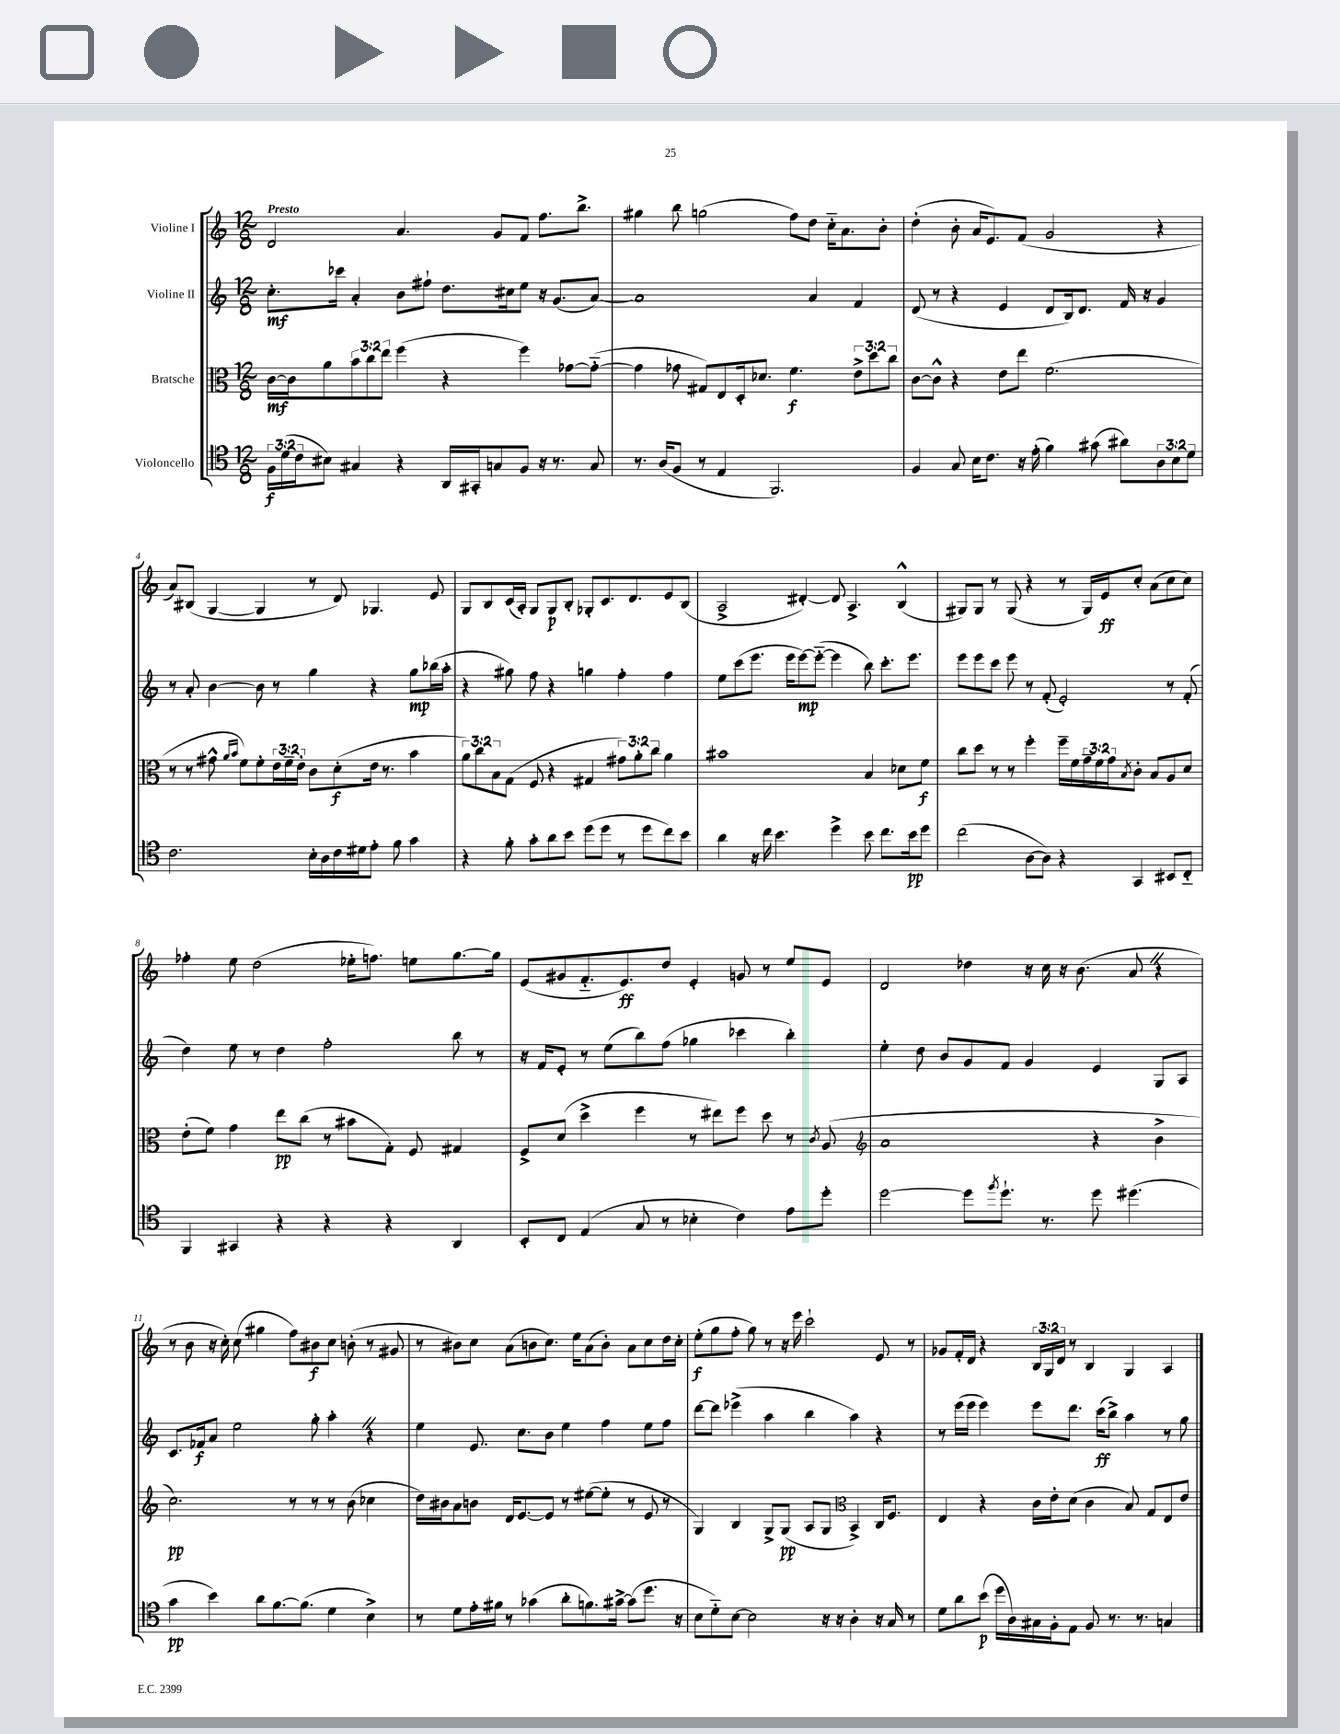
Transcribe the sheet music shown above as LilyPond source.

<<
\new StaffGroup <<
\new Staff = "s0" \with { instrumentName = "Violine I" } {
    \clef treble \key c \major \numericTimeSignature \time 12/8 \override Staff.TupletNumber.text = #tuplet-number::calc-fraction-text \tempo "Presto"
    d'2 a'4. g'8 f'8 f''8. b''8.-> |
    gis''4 b''8 g''2( f''8) d''8 c''16-_ a'8. b'8-. |
    d''4-.( b'8-. a'16 e'8.) f'8( g'2 r4 |
    a'8) bis8( g4~ g4 r8 d'8) ges4. e'8 |
    g8 b8 c'16( a16-.) g8 g8\p b8-. ges8-. c'8. d'8. e'8 b8( |
    a2-> dis'4~-.) dis'8 a4.-> b4-^( |
    gis8) gis8 r8 gis8( r4 r8 gis16) e'16\ff c''8-. a'8( c''8 c''8) |
    fes''4-. e''8 d''2( ees''16-. f''8.) e''8 g''8.~ g''16 |
    e'8( gis'8 f'8.-_ e'8.\ff) d''8 e'4-. g'8 r8 e''8 e'8 |
    d'2 des''4 r16 c''16 r16 b'8.( a'8 \once \override BreathingSign.text = \markup { \musicglyph "scripts.caesura.straight" } \breathe r4 |
    r8 b'8 r16 c''16-.) c''8( gis''4 f''8) bis'8\f c''8 b'8-.( r8 gis'8 |
    r8 bis'8) c''8 a'8( b'8 c''8.) e''16 a'8( b'8-.) a'8 c''8 d''16 c''16-. |
    e''8-.\f( g''8 f''8-. g''8) r8 r16 e'''16 c'''2-! e'8 r8 |
    ges'8 f'16-. d'16 r4 \tuplet 3/2 { b16 g16 d'16 } r8 b4 g4 a4 \bar "|." |
}
\new Staff = "s1" \with { instrumentName = "Violine II" } {
    \clef treble \key c \major \numericTimeSignature \time 12/8
    c''8.-.\mf ces'''16 a'4-. b'8 fis''8-! d''8. cis''16 e''8 r16 g'8.( a'8~) |
    a'1 a'4 f'4 |
    d'8( r8 r4 e'4 d'8 b16) d'8. f'16 r16 g'4 |
    r8 a'8-. b'4~ b'8 r8 g''4 r4 g''8\mp bes''16( a''16-. |
    r4 gis''8) f''8 r4 g''4 f''4-. f''4 |
    e''8 c'''8( e'''8. e'''16 e'''8~\mp) e'''8~-_( e'''4 b''8) c'''8.-. e'''8. |
    e'''8 e'''8 c'''8 e'''8 r8 f'8-.( e'2-.) r8 f'8-.( |
    d''4) e''8 r8 d''4 f''2-. b''8 r8 |
    r16 f'16 e'8-. r8 e''8( b''8) f''8( ges''4 ces'''4 b''4-.) |
    e''4-. d''8 b'8 g'8 f'8 g'4 e'4 g8 a8 |
    c'8. fes'16\f a'8 e''2 g''8-. a''4-. \once \override BreathingSign.text = \markup { \musicglyph "scripts.caesura.straight" } \breathe r4 |
    e''4 e'8. c''8. b'8 e''4 f''4 e''8 f''8 |
    d'''8~ d'''8 ees'''4->( a''4 b''4 a''4) r4 |
    r8 e'''16( e'''16 e'''4) e'''8 d'''8. c'''16\ff( b''8->) a''4 r8 g''8 \bar "|." |
}
\new Staff = "s2" \with { instrumentName = "Bratsche" } {
    \clef alto \key c \major \numericTimeSignature \time 12/8 \override Staff.TupletNumber.text = #tuplet-number::calc-fraction-text
    c'16~\mf c'16 a'8 \tuplet 3/2 { b'8 c''8 e''8 } f''4( r4 f''4) ges'8~ ges'8~-_( |
    ges'4 ges'8 gis8) e8 d16-. des'8. f'4.\f \tuplet 3/2 { e'8-> d''8 c''8 } |
    c'8~ c'8-^ r4 e'8 e''8 f'2.( |
    r8 r8 gis'8-^ \grace { a'16 b'16 } f'8) f'8-. \tuplet 3/2 { e'16 f'16-- e'16-. } c'8 d'8-.\f( e'16 r8. b'4 |
    \tuplet 3/2 { a'8) c''8 b8 } g8( f8 r4 gis4 \tuplet 3/2 { gis'8) a'8-. c''8 } a'4 |
    bis'1 b4 des'8 f'8\f |
    c''8 d''8 r8 r8 f''4-. f''16-- f'16 \tuplet 3/2 { g'16-- f'16 g'16 } \acciaccatura { b8 } c'8-. b8 a8 d'8 |
    e'8-.( f'8) g'4 e''8\pp c''8( r8 bis'8 g8-.) f8 gis4 |
    f8-> d'8( d''4-> f''4 r8 eis''8) f''8 d''8 r8 \acciaccatura { c'8 } a8( |
    \clef treble a'1 r4 b'4-> |
    c''2.\pp) r8 r8 r8 b'8( ces''4 |
    d''16) bis'16 a'8 b'8 d'16 e'8.~ e'8 r8 eis''8~( eis''8-. r8 e'8 r8 |
    g4) b4 g8-> g8\pp( a8 g8 \clef alto b,4->) c16 f8. |
    e4 r4 c'16 e'16-. d'8( c'4 b8) g8 e8 e'8 \bar "|." |
}
\new Staff = "s3" \with { instrumentName = "Violoncello" } {
    \clef tenor \key c \major \numericTimeSignature \time 12/8 \override Staff.TupletNumber.text = #tuplet-number::calc-fraction-text
    \tuplet 3/2 { f16\f d'16( c'16 } bis8) gis4 r4 a,16 gis,16-. g8 f8 r16 r8. g8 |
    r8. a16( f8 r8 e4 f,2.) |
    f4 g8 b16 c'8. r16 e'16-.( f'4) gis'8( ais'8) \tuplet 3/2 { a8 b8 d'8 } |
    c'2. b16-. a16 c'16 dis'16 e'8-. f'8 g'4 |
    r4 f'8-. g'8-. a'8 b'8 d''8( d''8 r8 d''8 c''8) b'8 |
    a'4 r16 c''16 b'4. d''4-> b'8 c''8. b'16\pp d''8 |
    c''2( a8~ a8) r4 g,4 bis,8 c8-_ |
    f,4 gis,4 r4 r4 r4 a,4 |
    b,8-. c8 e4( g8 r8 bes4-. c'4) e'8 d''8-. |
    d''2~ d''8 \acciaccatura { f''8 } d''8.-! r8. d''8 dis''4.( |
    g'4\pp b'4) a'8 f'8.~ f'8.( d'4 b4->) |
    r8 d'8 e'16-. fis'16 r8 ges'4( a'8-. f'8.) gis'16~-> gis'8( d''8. r16 |
    b8 d'8-_) b8~ b2 r16 r16 a4-. r16 g16 r8 |
    d'8 a'8 b'8\p( d''16 a16) gis16 f16-. e8 f8 r8. r8. g4 \bar "|." |
}
>>
>>
